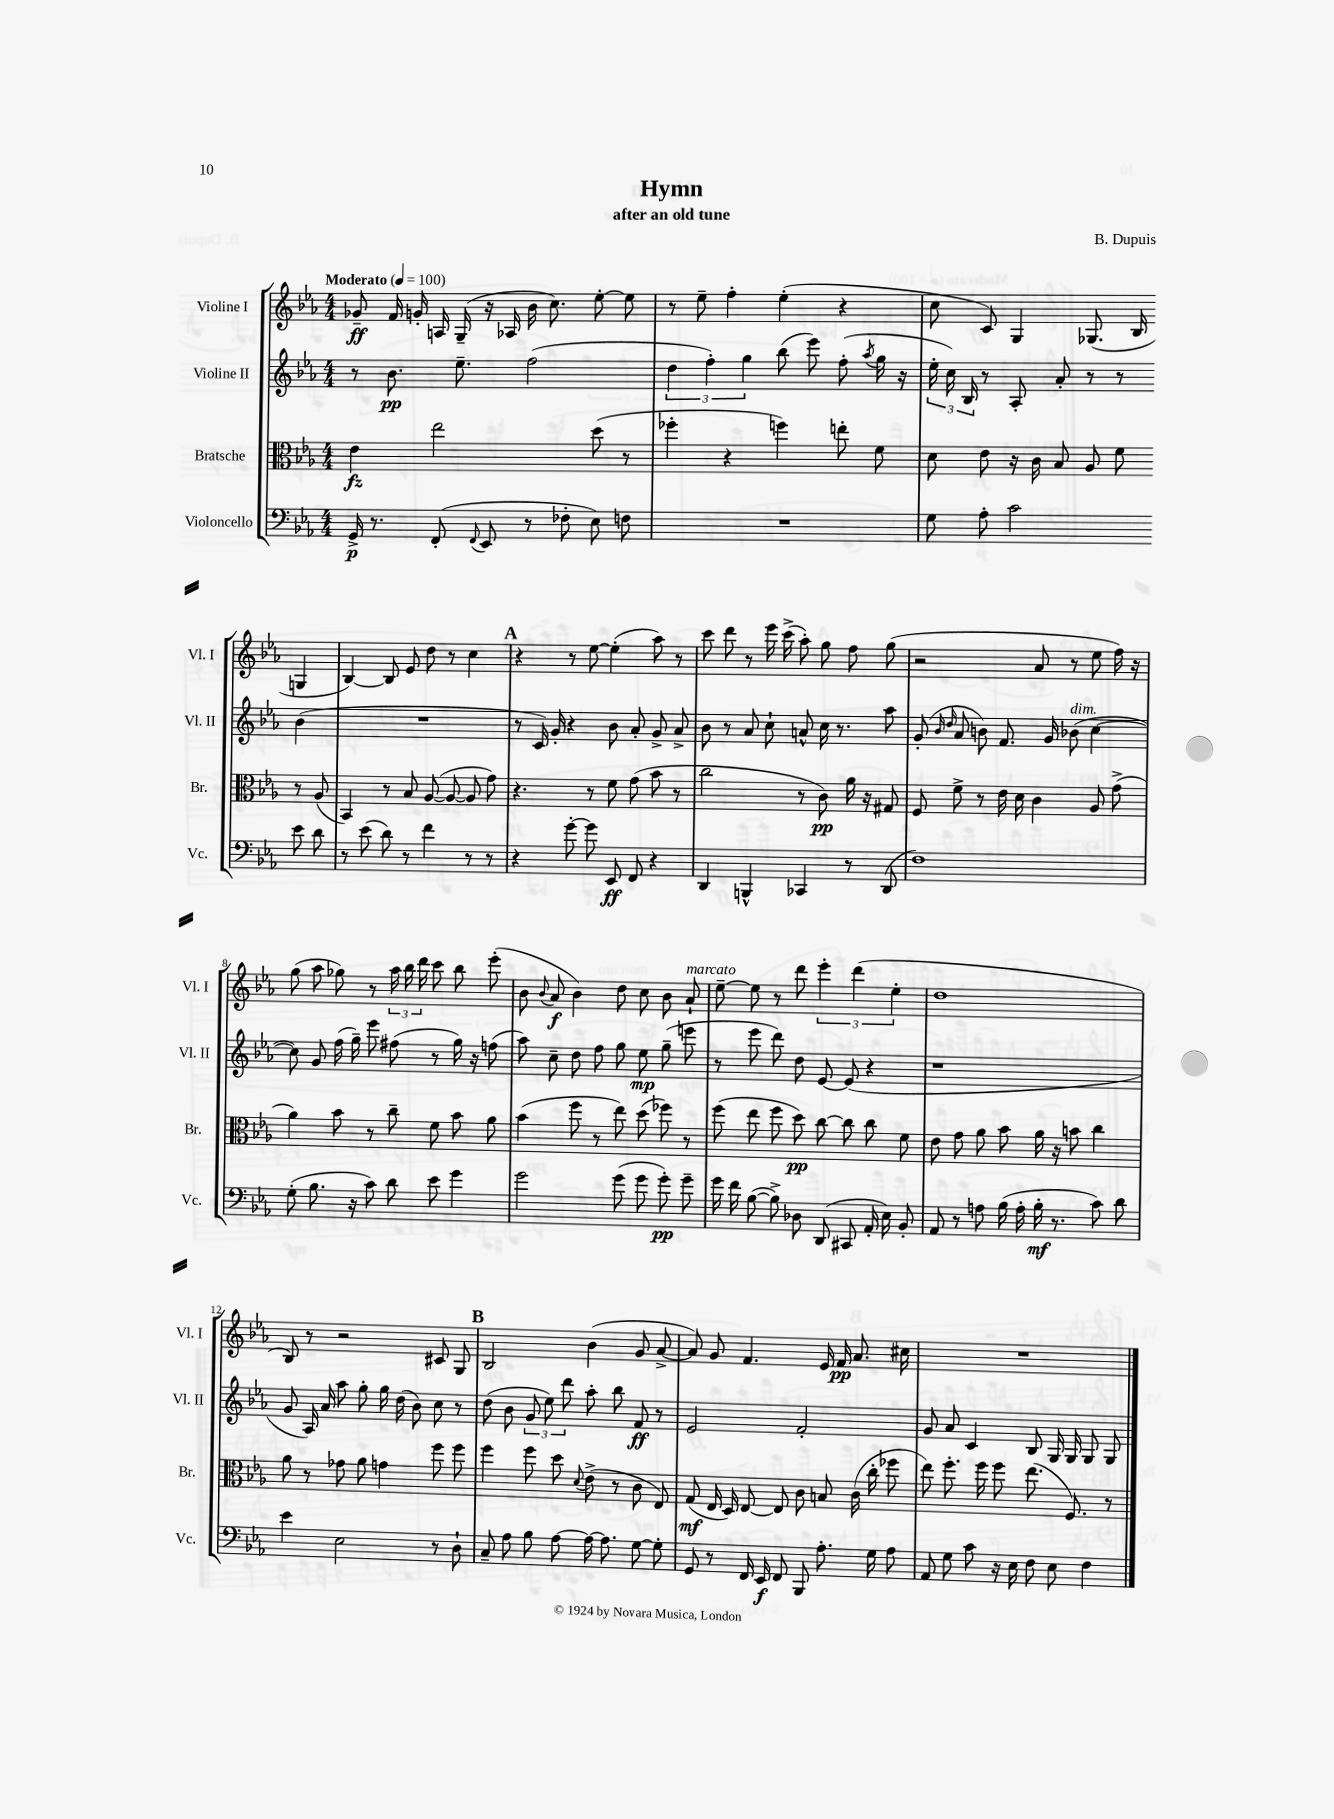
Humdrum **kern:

**kern	**kern	**kern	**kern
*staff4	*staff3	*staff2	*staff1
*clefF4	*clefC3	*clefG2	*clefG2
*k[b-e-a-]	*k[b-e-a-]	*k[b-e-a-]	*k[b-e-a-]
*M4/4	*M4/4	*M4/4	*M4/4
*MM100	*MM100	*MM100	*MM100
16GG^/	4e-\	8r	8g-~/
8.r	.	.	.
.	.	8.b-\	16f/
.	.	.	16g'/
(8FF'/	2ee-\	.	16A/
.	.	8.ee-~\	(16G~/
8qqFF/	.	.	.
8EE-/	.	.	16r
.	.	.	16A-/
8r	.	(2ff\	16b-\
.	.	.	8.cc\)
8F-'\	.	.	.
8E-\)	(8dd\	.	[8ee-'\
8F\	8r	.	8ee-\]
=	=	=	=
1r	4ff-'\	6dd\	8r
.	.	.	8ee-~\
.	.	6ff'\)	.
.	4r	.	4ff'\
.	.	6gg\	.
.	4ff\)	(8bb-\	(4ee-'\
.	.	8eee-\)	.
.	8ee'\	(8ff'\	4r
.	.	8qaa-/	.
.	8f\	16gg\	.
.	.	16r	.
=	=	=	=
8G\	8d\	24ee-'\	8cc\
.	.	24cc\)	.
.	.	24B-/	.
8A-'\	8e-\	8r	8c/)
2c\	16r	8A-'/	4G/
.	16c\	.	.
.	8B-/	8a-'/	.
.	8A-/	8r	(8.G-/
.	8f\	8r	.
.	.	.	16B-/
8e-\	8r	(4b-\	4G/
8d\	(8A-/	.	.
=	=	=	=
8r	4BB-/)	1r	[4B-/)
(8e-\	.	.	.
8d\)	8r	.	8B-/]
8r	8B-/	.	8e-/
4f\	([8A-/	.	8dd\
.	8A-/_	.	8r
8r	8A-/]	.	4cc\
8r	8g\)	.	.
=	=	=	=
4r	4.r	8r	4r
.	.	16c/)	.
.	.	16g'/	.
[8g'\	.	4r	8r
8g\]	8r	.	[8ee-\
8EE-/	8f\	8b-\	(4ee-'\]
8FF/	(8g\	8a-'/	.
4r	8b-\	8g^/	8aa-\)
.	8r	8a-^/	8r
=	=	=	=
4DD/	2cc\	8b-\	8ccc\
.	.	8r	8ddd\
4BBB^^/	.	8a-/	8r
.	.	8cc`\	16eee-\
.	.	.	(16ccc^\
4CC-/	8r	8a^^/	8aa-'\)
.	8c\)	16cc\	8gg\
.	.	8.r	.
8r	16a-\	.	8ff\
.	16r	.	.
(8DD/	8G#/	8aa-\	(8gg\
=	=	=	=
1F)	8F/	(8g'/	2r
.	.	16qqb-/	.
.	.	16qqdd/	.
.	8f^\	8a-/	.
.	8r	8b\)	.
.	16e-\	8.f/	.
.	16d\	.	.
.	4c\	.	8a-/
.	.	16g/	.
.	.	(8b-\	8r
.	8A-/	[4cc\	8ee-\
.	(8g^\	.	16ff\)
.	.	.	16r
=	=	=	=
(8G'\	4a-\)	8cc\])	(8gg\
8.B-\	.	8g/	8aa-\
.	8b-\	(16ff\	8gg-\)
16r	.	16gg~\)	.
8c\)	8r	8eee-\	8r
8d\	8cc~\	(8ff#\	24aa-\
.	.	.	24bb-\
.	.	.	24ddd\
8e-\	8f\	8r	8ccc\
4g\	8b-\	16gg\)	8bb-\
.	.	16r	.
.	8a-\	(8ff\	(8eee-'\
=	=	=	=
2g\	(4b-\	8aa-\)	8b-\
.	.	.	8qqb-/
.	.	8cc~\	8a-/
.	8ff\	8dd\	4b-\)
.	8r	8ff\	.
(8g\	8ee-\)	8gg\	8dd\
8g\	(8dd\	8ee-\	8cc\
8g'\)	8ff-\)	(8gg~\	8b-\
8g~\	8r	8eee\	8a-`/
=	=	=	=
16g\	(8ff\	8r	[8ee-~\
16f\	.	.	.
([8B-\	8ee-\	8eee-\	8ee-\]
8B-^\])	8ff\	8ddd\)	8r
8D-\	8dd\)	8dd\	8ddd\
(8DD/	[8cc\	[8e-/	6eee-'\
8CC#/	8cc\]	(8e-/]	.
.	.	.	(6ddd\
16AA-'/	8cc\	4r	.
16E-\)	.	.	.
.	.	.	6ee-'\
8BB-'/	8f\	.	.
=	=	=	=
8AA-/	8e-\	1r	1dd
8r	8g\	.	.
8A\	8a-\	.	.
(16B-\	8b-\	.	.
16A'\	.	.	.
16B-'\	16a-\	.	.
8.r	16r	.	.
.	8b\	.	.
8c\)	4cc\	.	.
8d\	.	.	.
=	=	=	=
4e-\	8a-\	8g/	8B-/)
.	8r	16A-/)	8r
.	.	16a-/	.
2E-\	8g-\	8aa-\	2r
.	8a-\	8gg'\	.
.	4g\	16gg\	.
.	.	(16dd\	.
.	.	8b-\)	.
8r	8ff\	8cc\	8c#/
8D`\	8ff\	8r	8G/
=	=	=	=
8C~/	4ff\	(8dd\	2B-/
8A-\	.	8b-\	.
8B-\	8ff\	12g/	.
.	.	12ee-\)	.
[8A-\	8dd\	.	.
.	.	12ddd\	.
.	8qqd/	.	.
16A-\_	(8e-^\	8aa-'\	(4b-\
8.A-\]	.	.	.
.	8r	8bb-\	.
[8G\	8c\	8f/	8g/
8G'\]	8E-/)	8r	[8a-^/
=	=	=	=
8GG/	(8G/	2e-/	8a-/])
8r	16E-/	.	8g/
.	16D/)	.	.
16FF/	[8E-/	.	4.f/
16EE-/	.	.	.
8FF/	8E-/]	.	.
8BBB-/	8c\	2f'/	.
8.A-'\	8B/	.	16e-/
.	.	.	16f/
.	(16c\	.	8.a-/
16G\	16cc'\	.	.
8A-\	8ff-\	.	.
.	.	.	16cc#\
=	=	=	=
8AA-/	8ee-\)	8g/	1r
8G\	8.ff'\	8a-/	.
8c\	.	4c/	.
.	16ff\	.	.
16r	8ff\	.	.
16E-\	.	.	.
8F\	(8.ee-\	8B-/	.
8E-\	.	16G/	.
.	8.F/)	16G/	.
4F\	.	8G/	.
.	8r	8G/	.
==	==	==	==
*-	*-	*-	*-
